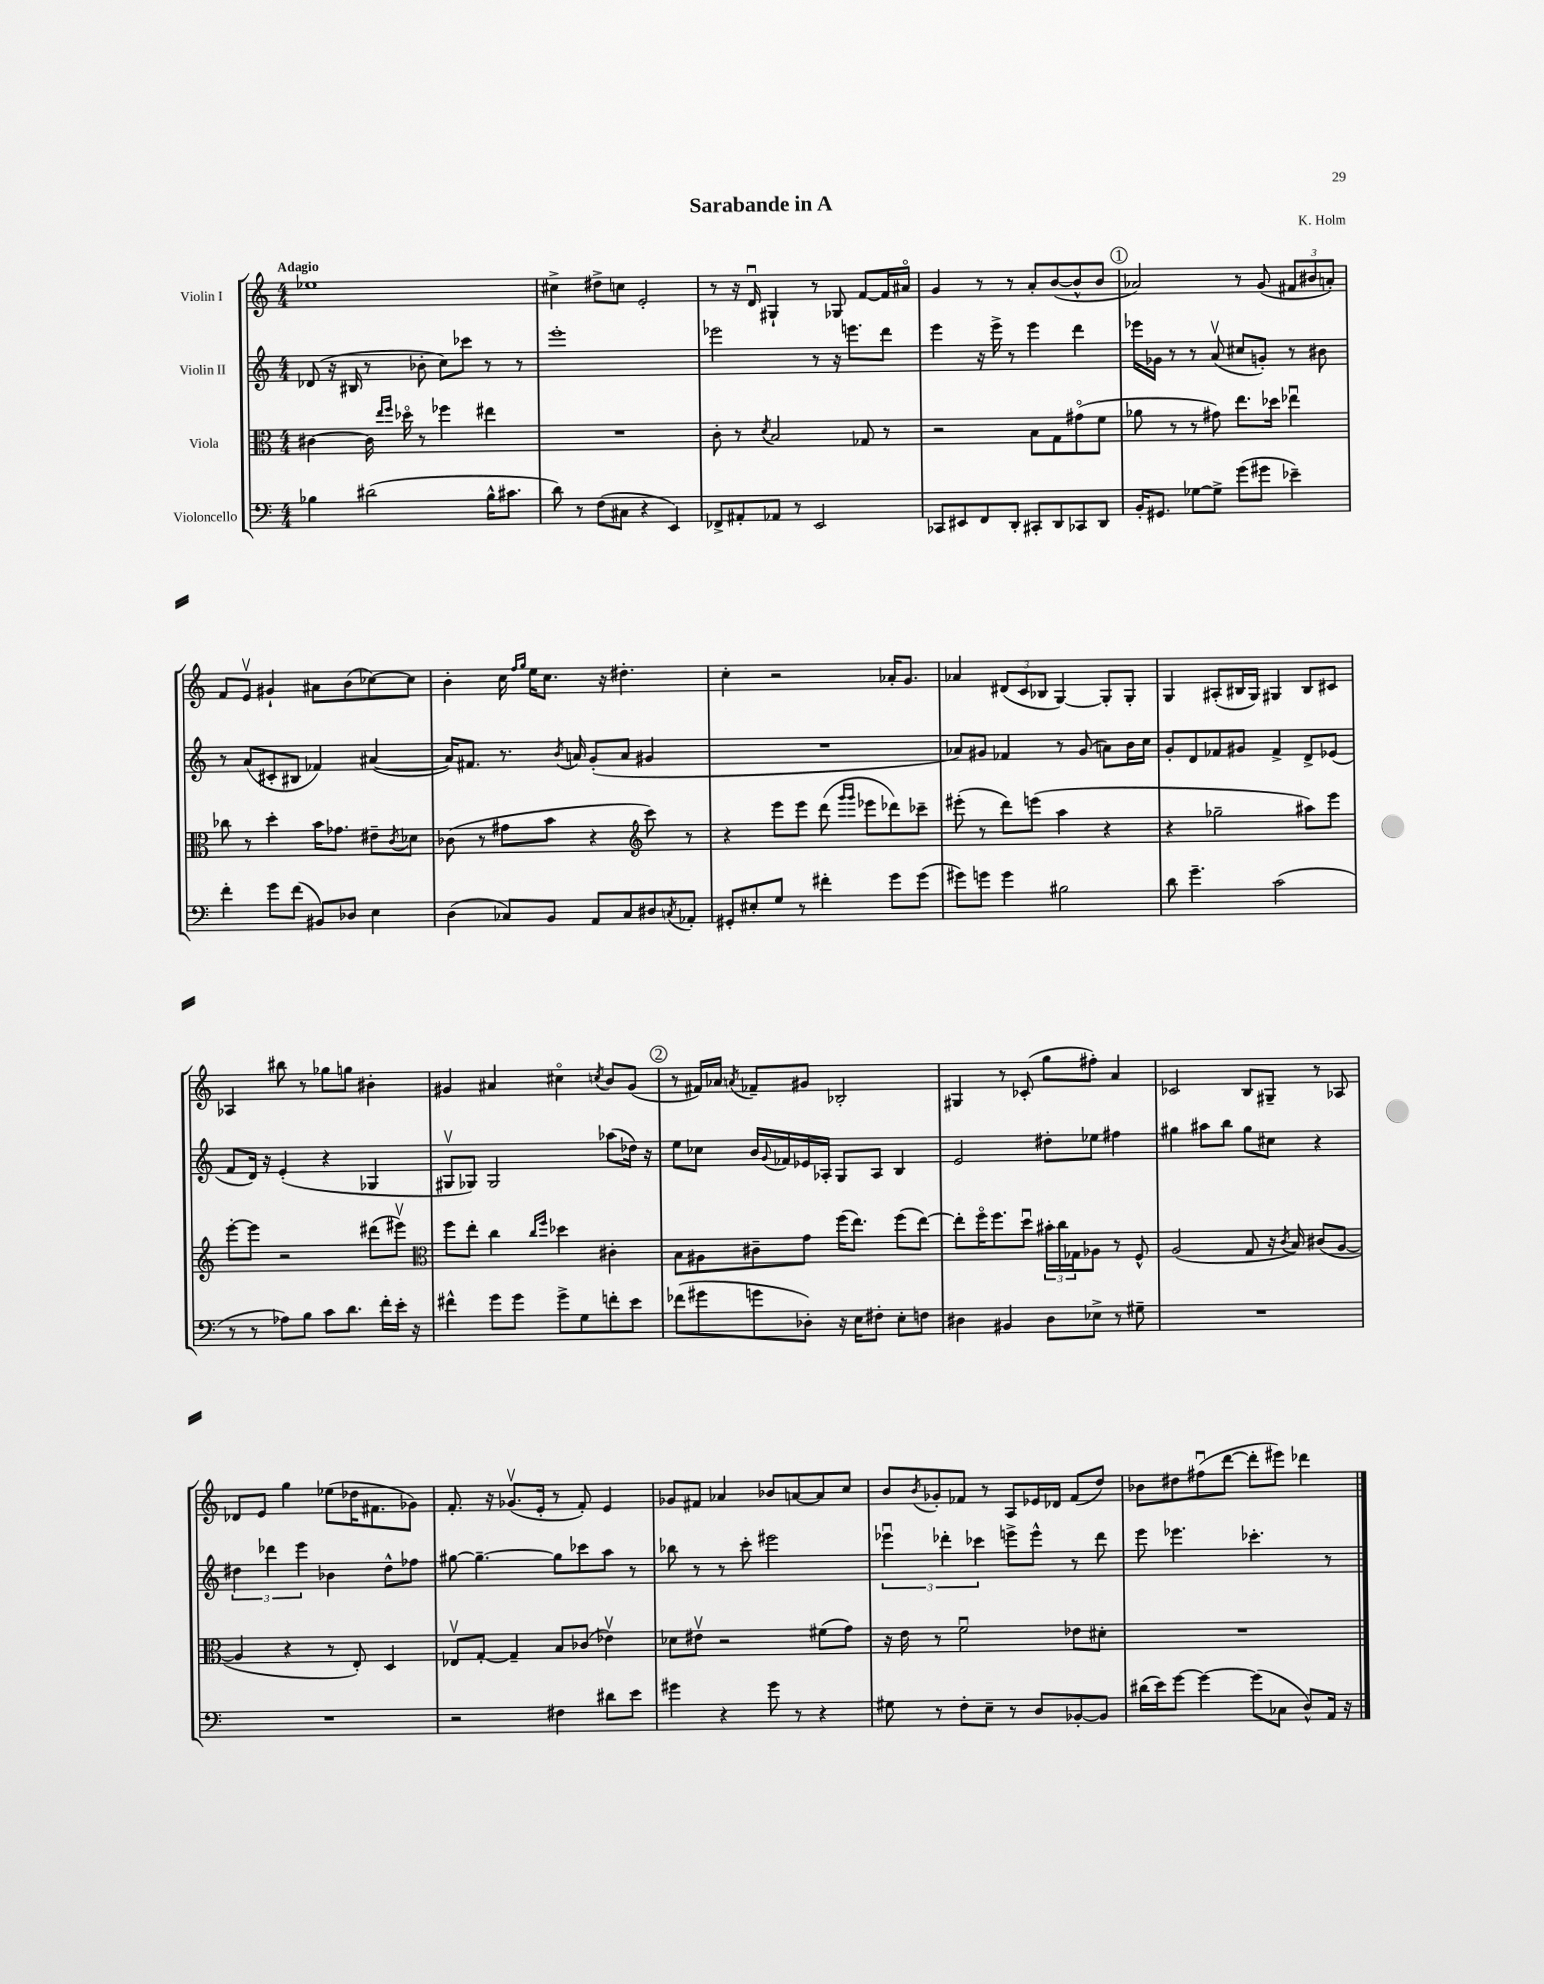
\header { title = "Sarabande in A" composer = "K. Holm" }
<<
\new StaffGroup <<
\new Staff = "s0" \with { instrumentName = "Violin I" } {
    \clef treble \key c \major \numericTimeSignature \time 4/4 \tempo "Adagio"
    ees''1 |
    cis''4-> dis''8-> c''8 e'2-. |
    r8 r16 d'16\downbow gis4-! r8 ges8 f'8~ f'16 ais'16\flageolet |
    g'4 r8 r8 a'8-. b'8~( b'8-^ b'8 |
    \mark \markup { \circle "1" } aes'2) r8 g'8( \tuplet 3/2 { fis'8 bis'8 a'8-.) } |
    f'8 e'8\upbow gis'4-! ais'8 b'8( ces''8~) ces''8 |
    b'4-. c''16 \grace { f''16 g''16 } e''16 c''8. r16 dis''4.-. |
    c''4-. r2 aes'16-. g'8. |
    aes'4 \tuplet 3/2 { dis'8( c'8 bes8 } g4~) g8-. g8-. |
    g4 ais8-.( bis16 g16) gis4 bis8 cis'8 |
    aes4 bis''8 r8 ges''8 g''8 bis'4-. |
    gis'4 ais'4 cis''4\flageolet \acciaccatura { c''8 } b'8 gis'8( |
    \mark \markup { \circle "2" } r8 fis'16) aes'16 \acciaccatura { a'8 } fes'8-- gis'8 bes2-. |
    gis4 r8 ces'8-.( g''8 fis''8-.) a'4 |
    ces'2 b8 gis8-- r8 aes8 |
    des'8 e'8 g''4 ees''8( des''16 fis'8. ges'8) |
    f'8.-. r16 ges'8.\upbow( e'16-. r8 f'8-.) e'4 |
    ges'8 fis'8 aes'4 bes'8 a'8~ a'8 c''8 |
    b'8 \acciaccatura { b'8 } ges'8-. fes'8 r8 a8 ees'16 des'16 fes'8( d''8) |
    bes'8 dis''8 fis''8\downbow( d'''8~ d'''8-. eis'''8) des'''4 \bar "|." |
}
\new Staff = "s1" \with { instrumentName = "Violin II" } {
    \clef treble \key c \major \numericTimeSignature \time 4/4
    des'8( r16 bis16 r8 bes'8-. c''8) ces'''8 r8 r8 |
    e'''1-. |
    ees'''2 r8 r16 e'''8. d'''8 |
    e'''4 r16 e'''16-> r8 e'''4 d'''4 |
    \mark \markup { \circle "1" } ees'''16 ges'16 r8 r8 a'8\upbow( cis''8 g'8-.) r8 bis'8 |
    r8 a'8( cis'8-. bis8 fes'4) ais'4~( |
    ais'16) fis'8. r8. \acciaccatura { b'8 } a'16 g'8-.( a'8 gis'4 |
    R1 |
    aes'8) gis'8 fes'4 r8 gis'8( a'8) b'16 c''16 |
    g'8-. d'8 fes'8 gis'8 fes'4-> d'8-> ees'8( |
    f'8 d'16) r16 e'4-.( r4 ges4 |
    gis8\upbow ges8) ges2 aes''8( des''16) r16 |
    \mark \markup { \circle "2" } e''8 ces''8 b'16 \appoggiatura { g'8 } fes'16 ees'16 aes16-. g8 aes8 b4 |
    e'2 dis''8-. ees''8 fis''4 |
    gis''4 ais''8 b''8 gis''8 cis''8 r4 |
    \tuplet 3/2 { dis''4 des'''4 e'''4 } bes'4 dis''8-^ fes''8 |
    gis''8~ gis''4.~-- gis''8 ces'''8 a''8 r8 |
    bes''8 r8 r8 c'''8-. eis'''2 |
    \tuplet 3/2 { ees'''4\downbow des'''4-. ces'''4 } e'''8-> e'''8-^ r8 des'''8 |
    e'''8 ees'''4. ces'''4.-. r8 \bar "|." |
}
\new Staff = "s2" \with { instrumentName = "Viola" } {
    \clef alto \key c \major \numericTimeSignature \time 4/4
    cis'4~ cis'16 \grace { e''16 f''16 } des''16\flageolet r8 fes''4 eis''4 |
    R1 |
    c'8-. r8 \acciaccatura { d'8 } b2 ges8 r8 |
    r2 b8 g8 gis'8\flageolet( f'8 |
    \mark \markup { \circle "1" } aes'8 r8 r8 gis'8) e''8. des''16 ees''4\downbow |
    ces''8 r8 d''4-. b'16 ges'8. eis'8-- \acciaccatura { c'8 } des'8 |
    ces'8( r8 gis'8 b'8 r4 \clef treble c'''8) r8 |
    r4 e'''8 e'''8 d'''8( \grace { g'''16 g'''16 } ees'''8 des'''8) ces'''8-- |
    eis'''8-.( r8 d'''8) e'''8( a''4 r4 |
    r4 ges''2-- ais''8) e'''8 |
    e'''8~-. e'''8 r2 dis'''8( eis'''8\upbow) |
    \clef alto f''8 e''8-. c''4 \grace { c''16 f''16 } des''4 cis'4-. |
    \mark \markup { \circle "2" } b8 ais8 cis'8-- g'8 f''16( e''8.) f''8( e''8~) |
    e''8-. f''16\flageolet f''8. d''8\downbow \tuplet 3/2 { bis'16-. c''16 ges16 } aes8 r8 f8-^ |
    a2( g8 r16 \acciaccatura { c'8 } b16) cis'8( a8~ |
    a4 r4 r8 e8-.) d4 |
    ees8\upbow g8~-. g4-- b8 ces'8( ees'4\upbow) |
    des'8 eis'8\upbow r2 fis'8( g'8) |
    r16 e'16 r8 f'2\downbow ees'8 dis'8-. |
    R1 \bar "|." |
}
\new Staff = "s3" \with { instrumentName = "Violoncello" } {
    \clef bass \key c \major \numericTimeSignature \time 4/4
    bes4 dis'2( bes16-^ cis'8. |
    d'8) r8 f8( cis8 r4 e,4) |
    fes,8-> ais,8-. aes,8 r8 e,2 |
    ces,8 eis,8 f,8 d,8-. cis,8-. d,8 ces,8 d,8 |
    \mark \markup { \circle "1" } b,16-. gis,8. ges8~ ges8-> g'8( gis'8 ees'4--) |
    f'4-. g'8 f'8( bis,8) des8 e4 |
    d4( ces8) b,8 a,8 ces8 dis8 \acciaccatura { c8 } aes,8-. |
    gis,8-. eis8-. g8 r8 fis'4-. g'8 g'8( |
    gis'8) g'8 g'4 bis2 |
    d'8 g'4.-- c'2( |
    r8 r8 aes8) b8 c'8 d'8. f'16-. e'16-. r16 |
    fis'4-^ g'8 g'8 g'8-> g8 f'8-. e'8 |
    \mark \markup { \circle "2" } fes'8( gis'8 g'8 des8-.) r16 e16 fis8-. e8-. f8 |
    dis4 bis,4 dis8 ees8-> r8 gis8-- |
    R1 |
    R1 |
    r2 fis4 dis'8 e'8 |
    gis'4 r4 gis'8 r8 r4 |
    gis8 r8 f8-. e8-- r8 d8 bes,8~-. bes,8 |
    dis'16( e'16) g'8~ g'4~ g'8( ces8 d8-^) a,16 r16 \bar "|." |
}
>>
>>
\layout { \context { \Score \remove "Bar_number_engraver" } }
